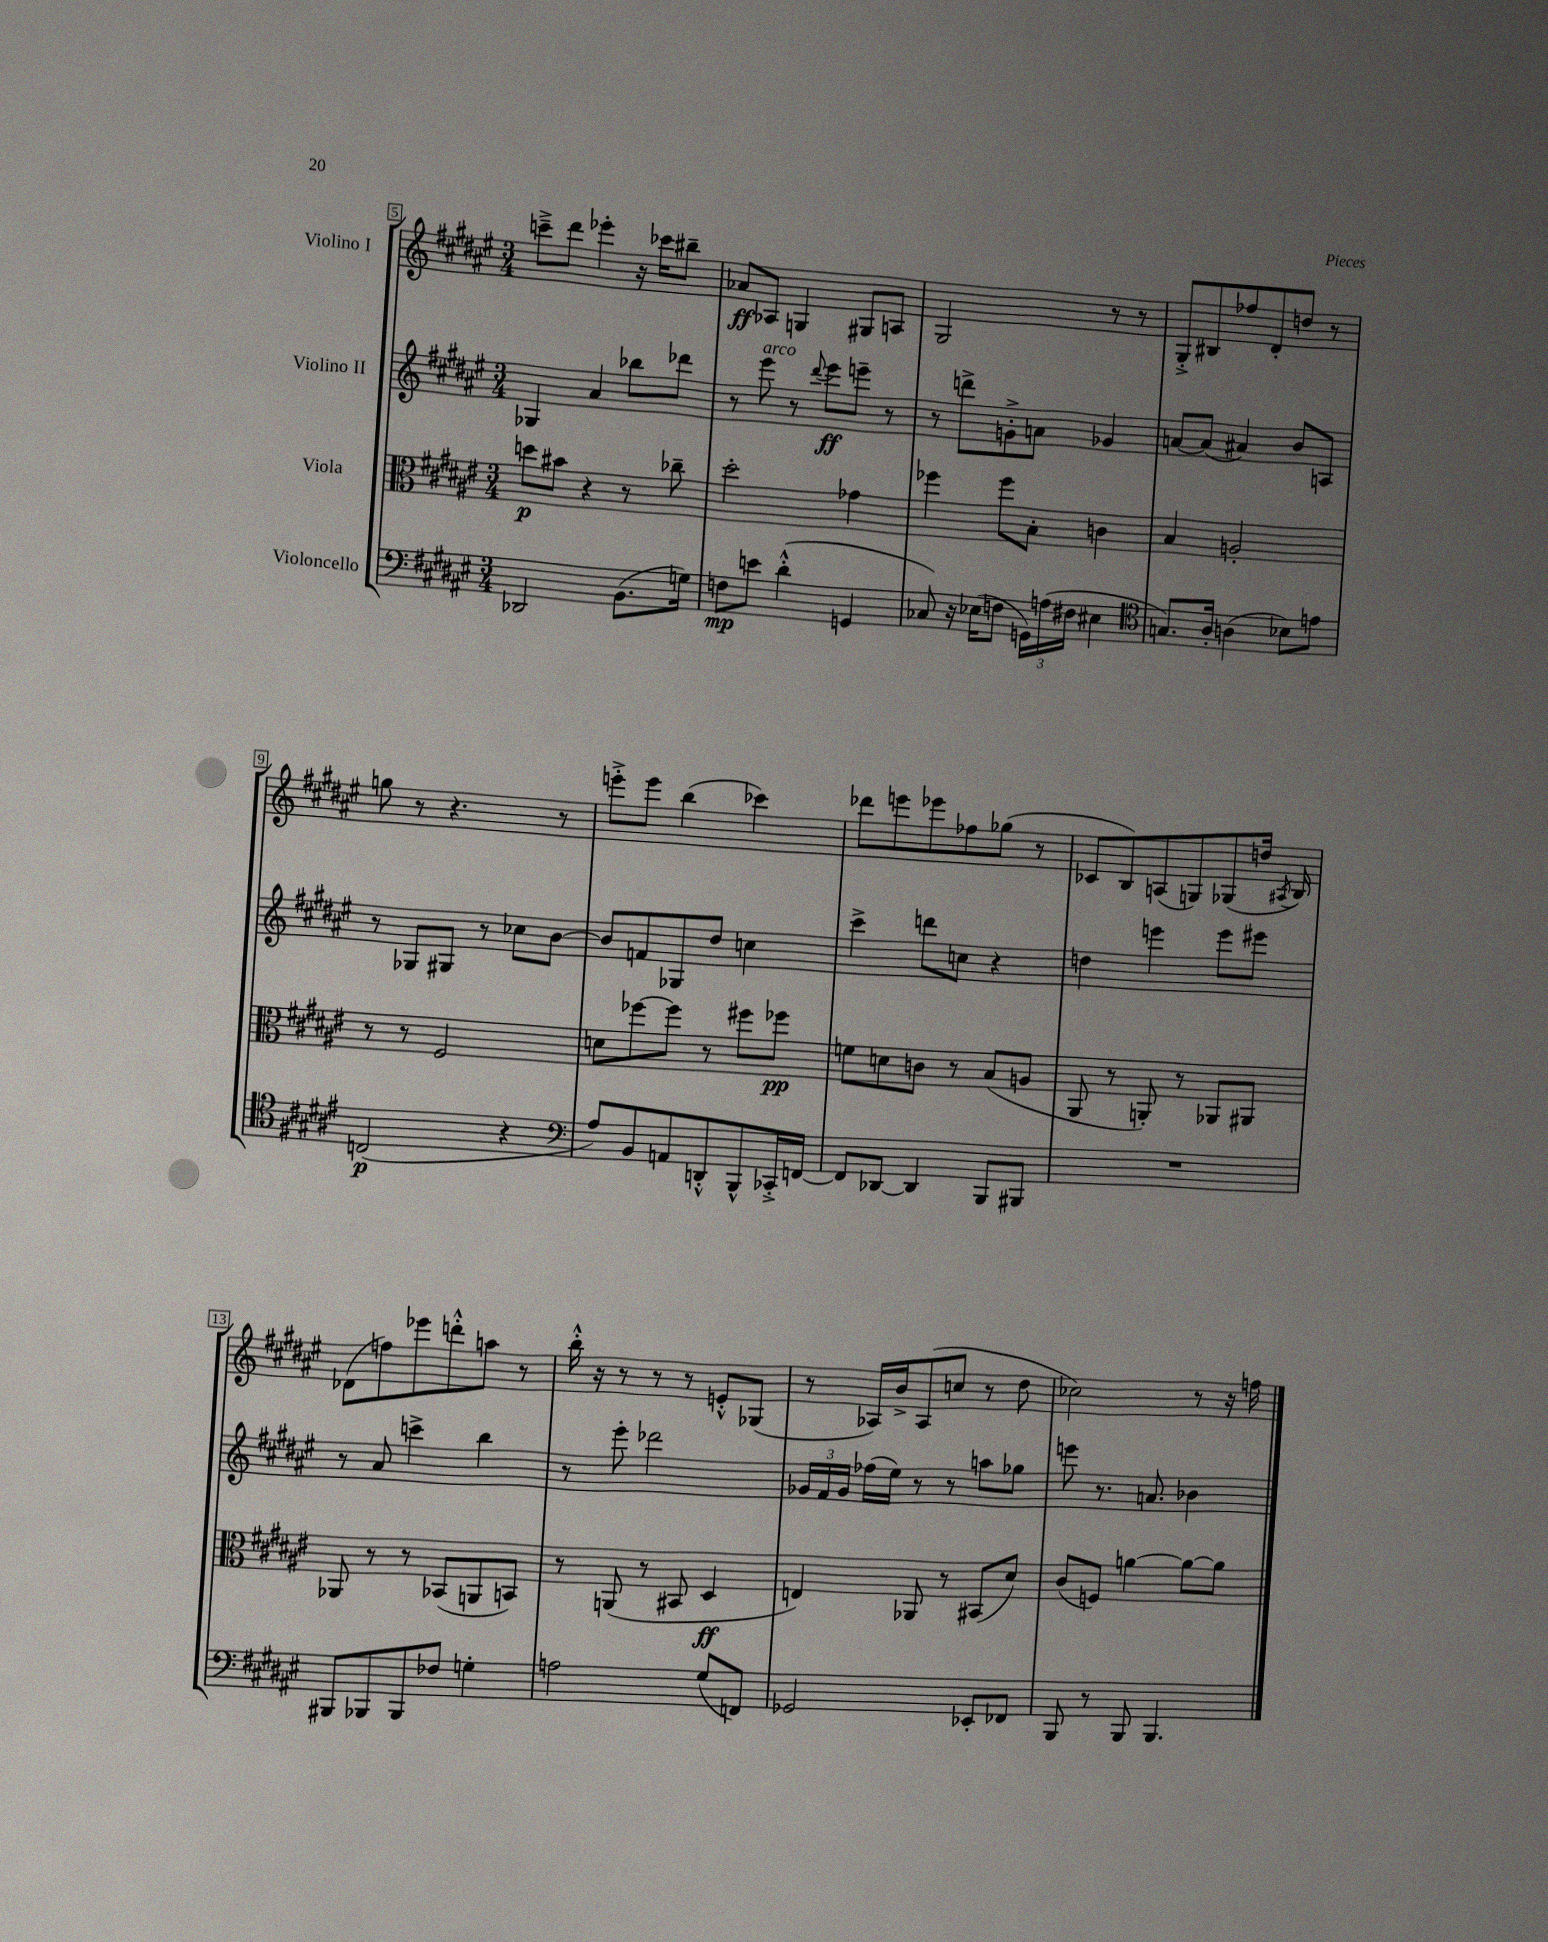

**kern	**dynam	**kern	**dynam	**kern	**dynam	**kern	**dynam
*part4	*part4	*part3	*part3	*part2	*part2	*part1	*part1
*staff4	*staff4	*staff3	*staff3	*staff2	*staff2	*staff1	*staff1
*I"Violoncello	*	*I"Viola	*	*I"Violino II	*	*I"Violino I	*
*clefF4	*	*clefC3	*	*clefG2	*	*clefG2	*
*k[f#c#g#d#a#e#]	*	*k[f#c#g#d#a#e#]	*	*k[f#c#g#d#a#e#]	*	*k[f#c#g#d#a#e#]	*
*M3/4	*	*M3/4	*	*M3/4	*	*M3/4	*
=5	=5	=5	=5	=5	=5	=5	=5
2DD-X/	.	8ddn\L	p	4G-X/	.	8cccn~^\L	.
.	.	8b#X\J	.	.	.	8ddd#\J	.
.	.	4r	.	4a#/	.	4eee-X'\	.
(8.BB\L	.	8r	.	8bb-X\L	.	16r	.
.	.	.	.	.	.	16ccc-X\KL	.
.	.	8cc-X~\	.	8ddd-X\J	.	8bb#X~\J	.
16Gn\Jk)	.	.	.	.	.	.	.
=6	=6	=6	=6	=6	=6	=6	=6
8Fn\L	mp	2dd#'\	.	8r	.	8a-X/L	ff
!	!	!	!	!LO:TX:a:i:t=arco	!	!	!
8en\J	.	.	.	8eee#\	.	8A-X/J	.
(4d#'^^\	.	.	.	8r	.	4Gn/	.
.	.	.	.	8qqddd#/	.	.	.
.	.	.	.	8eee#\L	ff	.	.
4GGn/	.	4g-X\	.	8eeen~\J	.	8G#X/L	.
.	.	.	.	8r	.	8An/J	.
=7	=7	=7	=7	=7	=7	=7	=7
8C-X/)	.	4ff-X\	.	8r	.	2G#/	.
16r	.	.	.	8dddn^\L	.	.	.
(16E-X\KL	.	.	.	.	.	.	.
8Fn\J	.	8ff-\L	.	8gn'^\	.	.	.
24GGn\LL)	.	8B'\J	.	8an\J	.	.	.
(24An\	.	.	.	.	.	.	.
24F#X\JJ	.	.	.	.	.	.	.
4E#X\	.	4cn\	.	4g-X/	.	8r	.
.	.	.	.	.	.	8r	.
=8	=8	=8	=8	=8	=8	=8	=8
*clefC4	*	*	*	*	*	*	*
8.Gn/L)	.	4B/	.	[8an/L	.	8G#'^/L	.
.	.	.	.	(8a/J]	.	8B#X/	.
16A#'/Jk	.	.	.	.	.	.	.
(4An\	.	2An'/	.	4a#X/)	.	8ff-X/	.
.	.	.	.	.	.	8d#'/	.
8B-X\L)	.	.	.	8b/L	.	8ddn/J	.
8en\J	.	.	.	8An/J	.	8r	.
!!LO:LB:g=z
=9	=9	=9	=9	=9	=9	=9	=9
(2Cn/	p	8r	.	8r	.	8ggn\	.
.	.	8r	.	8G-X/L	.	8r	.
.	.	2F#/	.	8G#X/J	.	4.r	.
.	.	.	.	8r	.	.	.
4r	.	.	.	8cc-X\L	.	.	.
.	.	.	.	[8b\J	.	8r	.
=10	=10	=10	=10	=10	=10	=10	=10
*clefF4	*	*	*	*	*	*	*
8A#/L)	.	8dn\L	.	8b/L]	.	8eeen'^\L	.
8BB/	.	[8ff-X\	.	8fn/	.	8eee\J	.
8AAn/	.	8ff-\J]	.	8G-X/	.	(4bb\	.
8DDn'^^/	.	8r	.	8dd#/J	.	.	.
8BBB^^/	.	8ff#X\L	.	4ccn\	.	4ccc-X\)	.
16CC-X'^/L	.	8ff-X\J	pp	.	.	.	.
[16FFn/JJ	.	.	.	.	.	.	.
=11	=11	=11	=11	=11	=11	=11	=11
8FF/L]	.	8fn\L	.	4ccc#^\	.	8ddd-X\L	.
[8DD-X/J	.	8dn\	.	.	.	8eeen\	.
4DD-/]	.	8cn\J	.	8dddn\L	.	8eee-X\	.
.	.	8r	.	8ccn\J	.	8ff-X\	.
8BBB/L	.	(8B/L	.	4r	.	(8gg-X\J	.
8BBB#X/J	.	8An/J	.	.	.	8r	.
=12	=12	=12	=12	=12	=12	=12	=12
2.r	.	8AA#/	.	4ddn\	.	8c-X/L	.
.	.	8r	.	.	.	8B/)	.
.	.	8AAn'/)	.	4eeen\	.	(8An/	.
.	.	8r	.	.	.	8Gn/)	.
.	.	8AA-X/L	.	8eee\L	.	(8G-X/	.
.	.	8AA#X/J	.	8eee#X\J	.	16ddn/Jk	.
.	.	.	.	.	.	8qA#X/	.
.	.	.	.	.	.	16B/)	.
!!LO:LB:g=z
=13	=13	=13	=13	=13	=13	=13	=13
8BBB#X/L	.	8AA-X/	.	8r	.	(8d-X\L	.
8BBB-X/	.	8r	.	8a#/	.	8ffn\)	.
8BBB-/	.	8r	.	4cccn^\	.	8eee-X\	.
8F-X/J	.	(8BB-X/L	.	.	.	8dddn'^^\	.
4Gn'\	.	8AAn/	.	4bb\	.	8aan\J	.
.	.	8BBn/J)	.	.	.	8r	.
=14	=14	=14	=14	=14	=14	=14	=14
2An\	.	8r	.	8r	.	16bb'^^\	.
.	.	.	.	.	.	16r	.
.	.	(8AAn/	.	8eee#'\	.	8r	.
.	.	8r	.	2ddd-X\	.	8r	.
.	.	8BB#X/	.	.	.	8r	.
(8G#/L	.	4D#/	ff	.	.	8en'^^/L	.
8FFn/J)	.	.	.	.	.	(8G-X/J	.
=15	=15	=15	=15	=15	=15	=15	=15
2GG-X/	.	4En/)	.	24g-X/LL	.	8r	.
.	.	.	.	24f#/	.	.	.
.	.	.	.	24g-/JJ	.	.	.
.	.	.	.	(16ff-X\LL	.	16A-X/LL)	.
.	.	.	.	16ee#\JJ)	.	16b^/J	.
.	.	8AA-X/	.	8r	.	(8A-/	.
.	.	8r	.	8r	.	8ccn/J	.
8EE-X'/L	.	(8BB#X/L	.	8aan\L	.	8r	.
8FF-X/J	.	8d#/J)	.	8gg-X\J	.	8dd#\	.
=16	=16	=16	=16	=16	=16	=16	=16
8BBB/	.	(8c#/L	.	8eeen\	.	2cc-X\)	.
8r	.	8Fn/J)	.	8.r	.	.	.
8BBB/	.	[4an\	.	.	.	.	.
.	.	.	.	8.an/	.	.	.
4.BBB/	.	.	.	.	.	.	.
.	.	8a\L_	.	4b-X\	.	8r	.
.	.	8a\J]	.	.	.	16r	.
.	.	.	.	.	.	16ffn\	.
==	==	==	==	==	==	==	==
*-	*-	*-	*-	*-	*-	*-	*-
